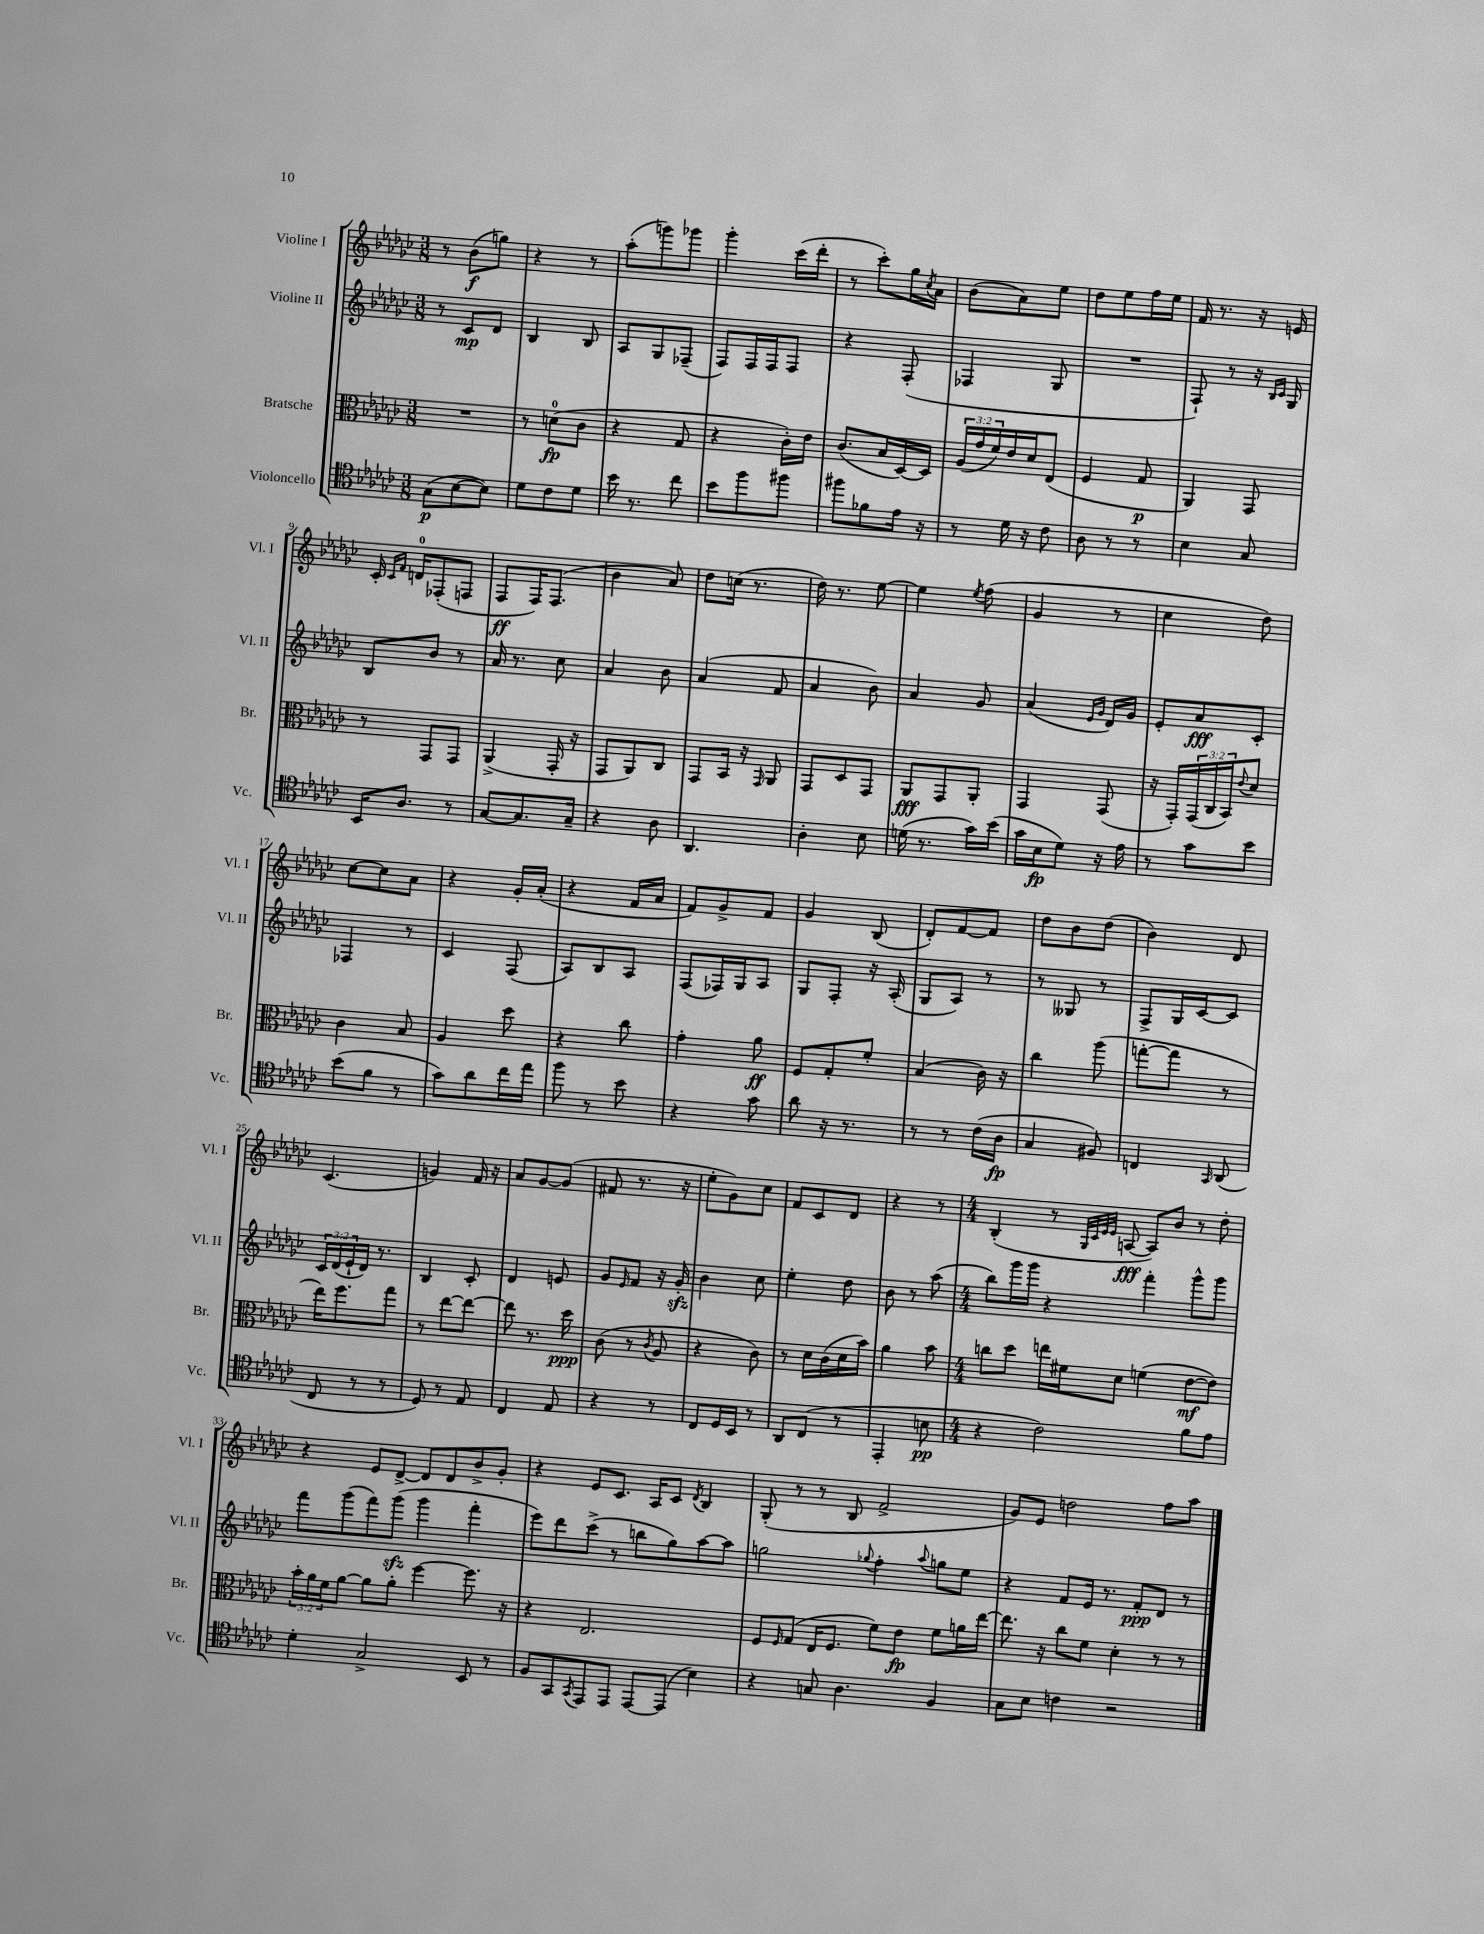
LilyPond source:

<<
\new StaffGroup <<
\new Staff = "s0" \with { instrumentName = "Violine I" shortInstrumentName = "Vl. I" } {
    \clef treble \key ges \major \numericTimeSignature \time 3/8
    r8 bes'8\f( g''8) |
    r4 r8 |
    aes''8-.( g'''8) ges'''8 |
    ges'''4-. ces'''16( des'''16-. |
    r8 ces'''8-.) ges''16 \acciaccatura { ces''8 } aes'16 |
    bes'8( aes'8) ees''8 |
    des''8 ees''8 f''16 ees''16 |
    f'16 r8. r16 e'16 |
    ces'16-. \grace { ces'16 f'16 } d'16-0 fes8-.( f8 |
    f8\ff f16) f8.( |
    bes'4 aes'8) |
    des''8 c''16( r8. |
    des''16) r8. ees''8~ |
    ees''4 \acciaccatura { ees''8 } f''8( |
    ges'4 r8 |
    ces''4 des''8) |
    ces''8~ ces''8 aes'8 |
    r4 ges'16-. aes'16-.( |
    r4 f'16 aes'16 |
    f'8) ges'8-> f'8 |
    ges'4 bes8( |
    des'8-.) f'8~ f'8 |
    des''8 bes'8 des''8( |
    bes'4) des'8 |
    ces'4.( |
    g'4) f'16 r16 |
    aes'8 ges'8~ ges'8( |
    fis'8 r8. r16 |
    ees''8-. ges'8) ces''8 |
    f'8 ces'8 des'8 |
    r4 r8 |
    \numericTimeSignature \time 4/4 bes4-.( r8 \grace { ges32 ces'32 ees'32 ees'32 } a8~\fff a8) bes'8 r8 des''8-. |
    r4 ees'8 des'8~-> des'8 des'8 bes'8-> ges'8-. |
    r4 ees'8 ces'8. aes16 ces'8 \acciaccatura { des'8 } bes4 |
    ges8-.( r8 r8 bes8 f'2-> |
    ges'8) ees'8 d''2 f''8 aes''8 \bar "|." |
}
\new Staff = "s1" \with { instrumentName = "Violine II" shortInstrumentName = "Vl. II" } {
    \clef treble \key ges \major \numericTimeSignature \time 3/8 \override Staff.TupletNumber.text = #tuplet-number::calc-fraction-text
    r8 ces'8\mp des'8 |
    bes4 bes8 |
    aes8 ges8 fes8--( |
    f8) f16 f16 f8 |
    r4 f8-.( |
    fes4 ges8 |
    R4. |
    f8-!) r8 r16 \grace { bes16 ces'16 } ges16 |
    bes8 bes'8 r8 |
    aes'16 r8. ces''8 |
    aes'4 bes'8 |
    aes'4( f'8 |
    aes'4 bes'8) |
    aes'4 ges'8 |
    aes'4( \grace { ees'16 ges'16 } des'16) ges'16 |
    ees'8-. aes'8\fff ces'8-. |
    fes4 r8 |
    ces'4 f8( |
    aes8) bes8 aes8 |
    f8( fes16) ges16 aes8 |
    ges8 f8-. r16 aes16-.( |
    ges8 aes8) r8 |
    r8 geses8 r8 |
    f8-> ges16 ces'16~ ces'8 |
    \tuplet 3/2 { ces'16 des'16( ees'16-! } des'16) r8. |
    bes4 ces'8-. |
    des'4 e'8 |
    ges'8 \grace { ees'16 } f'8 r16 ges'16-.\sfz |
    bes'4 ces''8 |
    ees''4-. des''8 |
    bes'8 r8 aes''8( |
    \numericTimeSignature \time 4/4 bes''8) ges'''16 ges'''16 r4 f'''4-. ges'''8-^ ges'''8 |
    f'''8 ges'''8( f'''8) ges'''8\sfz( ges'''4 f'''4-. |
    ees'''8) des'''8 ces'''8->( r8 b''8 ges''8) aes''8~ aes''8 |
    g''2 \appoggiatura { ges''8 } f''4-. \appoggiatura { aes''8 } g''8 ees''8 |
    r4 f'8 ees'16 r8. f'8-.\ppp des'8 r8 \bar "|." |
}
\new Staff = "s2" \with { instrumentName = "Bratsche" shortInstrumentName = "Br." } {
    \clef alto \key ges \major \numericTimeSignature \time 3/8 \override Staff.TupletNumber.text = #tuplet-number::calc-fraction-text
    R4. |
    r8 d'8-0\fp( ces'8 |
    r4 ges8 |
    r4 ces'16-.) ees'16 |
    ces'8.( bes16 des16~) des16 |
    \tuplet 3/2 { aes16( ges'16 f'16) } ees'16 des'16 ees8( |
    f4 ges8\p |
    aes,4) ges,8 |
    r8 ges,8 ges,8 |
    aes,4->( ges,16-. r16 |
    ges,8 aes,8) ces8 |
    ges,8 bes,16 r16 \grace { ges,16 } aes,8 |
    ges,8 des8 ges,8 |
    aes,8\fff ges,8 aes,8-. |
    ges,4 ges,8( |
    r16 ges,16-.) \tuplet 3/2 { ges,16( ces16 bes,16) } \appoggiatura { ees'8 } des'8 |
    ces'4 bes8 |
    aes4 des''8 |
    r4 ces''8 |
    ges'4-. aes'8\ff |
    f8 ges8-. f'8-. |
    bes4( ces'16) r16 |
    ces''4 aes''8( |
    g''8~-. g''8 r8 |
    ees''16) f''8. ges''8 |
    r8 ees''8~ ees''8~ |
    ees''8 r8. des''16\ppp |
    ces'8( r8 \acciaccatura { ces'8 } aes8 |
    r4 ces'8) |
    r8 des'16 ces'16( des'16 bes'16) |
    aes'4 bes'8 |
    \numericTimeSignature \time 4/4 c''8 des''8 e''16 fis'16 des'8 f'4( ees'8~\mf ees'8) |
    \tuplet 3/2 { bes'16-. aes'16 f'16 } aes'8~ aes'8 aes'8-. f''4~ f''8. r16 |
    r4 ees2. |
    f8 \grace { f16 } ges8( ees16 f8. f'8) ees'8\fp f'8 a'16 ees''16~ |
    ees''8. r16 ces''8 f'8 des'4-. r8 r8 \bar "|." |
}
\new Staff = "s3" \with { instrumentName = "Violoncello" shortInstrumentName = "Vc." } {
    \clef tenor \key ges \major \numericTimeSignature \time 3/8
    ges8\p( bes8~ bes8) |
    des'8 ces'8 des'8 |
    bes'16 r8. ces''8 |
    bes'8 f''8 fis''8 |
    fis''8 fes'8 ees'16 r16 |
    r8 des'16 r16 ces'8 |
    aes8 r8 r8 |
    bes4 ges8 |
    bes,16 aes8. r8 |
    ges8~ ges8. ges16-- |
    r4 aes8 |
    aes,4. |
    aes4-. bes8 |
    d'16( r8. ges'16) bes'16( |
    ges'16 bes16\fp des'8) r16 ees'16 |
    r8 ges'8 bes'8 |
    bes'8( f'8 r8 |
    ges'8) aes'8 ces''16 ees''16 |
    f''8 r8 bes'8 |
    r4 ges'8 |
    aes'8 r16 r8. |
    r8 r8 ces'16( aes16\fp |
    ges4 fis8) |
    c4 \grace { ges,16 } aes,8( |
    ces8 r8 r8 |
    des8) r8 ees8 |
    ces4 ees8 |
    r4 r8 |
    ces8 des16 bes,16 r8 |
    aes,8 ces8( r8 |
    ees,4-. b8\pp |
    \numericTimeSignature \time 4/4 r4 ces'2) f'8 ees'8 |
    des'4-. ges2-> bes,8 r8 |
    f8 ges,8 \acciaccatura { ges,8 } ees,8 ees,8 ees,8~ ees,8( bes4) |
    r4 g8 aes4. f4 |
    ges8 bes8 c'4 r2 \bar "|." |
}
>>
>>
